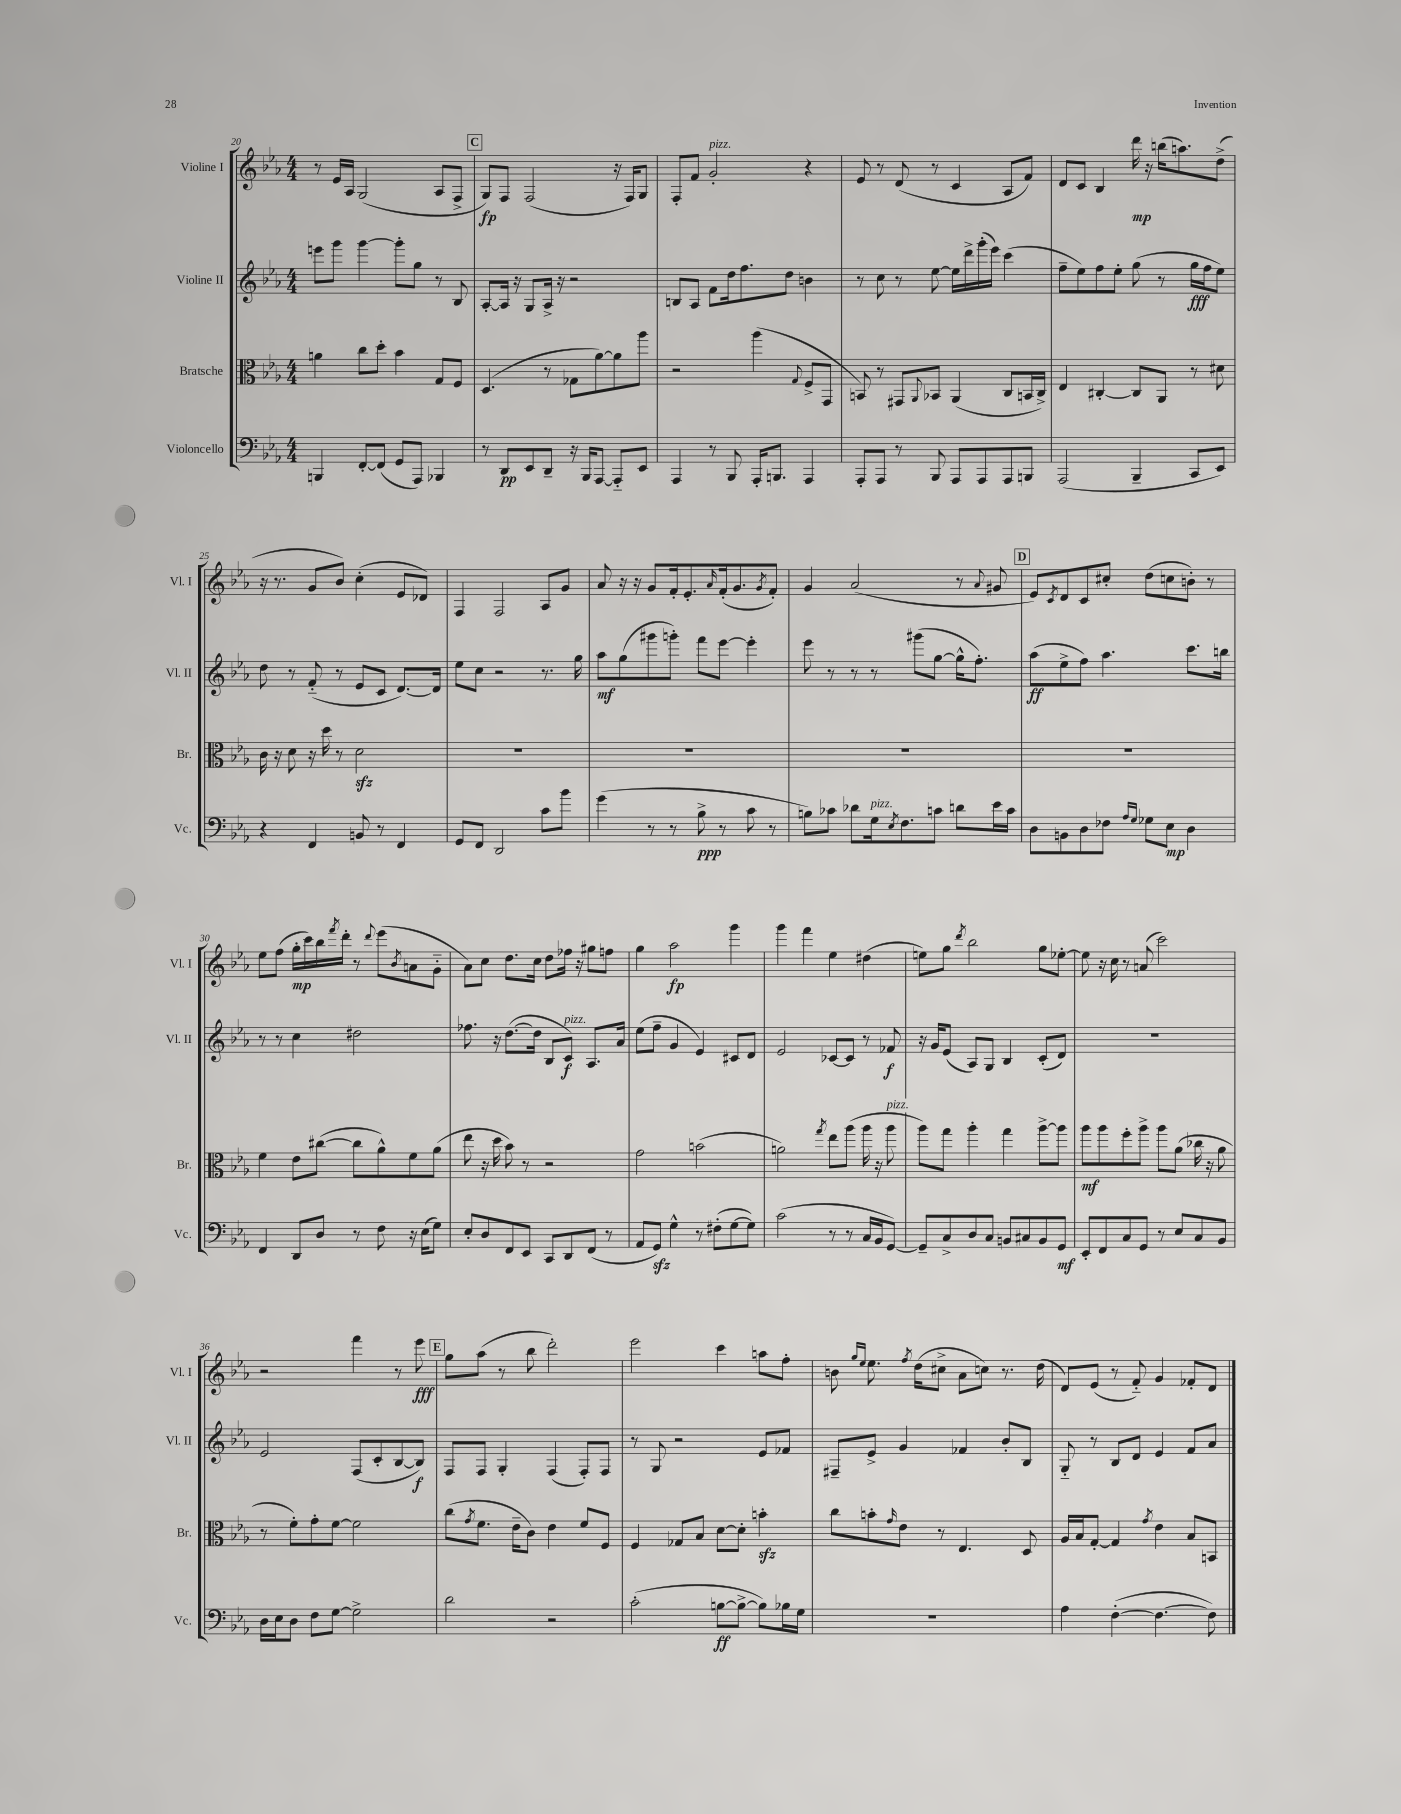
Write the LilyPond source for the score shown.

<<
\new StaffGroup <<
\new Staff = "s0" \with { instrumentName = "Violine I" shortInstrumentName = "Vl. I" } {
    \clef treble \key ees \major \numericTimeSignature \time 4/4
    r8 ees'16 aes16 g2( aes8 f8-> |
    \mark \markup { \box "C" } g8\fp) f8 f2( r16 f16) g8 |
    f8-. f'8 g'2-.^\markup { \italic "pizz." } r4 |
    ees'8 r8 d'8( r8 c'4 aes8 f'8) |
    d'8 c'8 bes4 d'''16\mp r16 b''16( a''8.) d''8->( |
    r16 r8. g'8 bes'8) c''4-.( ees'8 des'8) |
    f4 f2 aes8 g'8 |
    aes'8 r16 r16 g'8 f'16-. ees'8.-. \grace { aes'16 } f'16-.( g'8. \acciaccatura { g'8 } f'8-.) |
    g'4 aes'2( r8 \appoggiatura { aes'8 } gis'8 |
    \mark \markup { \box "D" } ees'8) \acciaccatura { c'8 } d'8 c'8 cis''8-. d''8( c''8 b'8-.) r8 |
    ees''8 f''8( g''16-.\mp c'''16) bes''16 \acciaccatura { f'''8 } d'''16-. r8 \appoggiatura { d'''8 } ees'''8( \acciaccatura { bes'8 } a'8 g'8-_ |
    aes'8) c''8 d''8. c''16 d''8 fes''16 r16 gis''8 f''8 |
    g''4 aes''2\fp g'''4 |
    g'''4 f'''4 ees''4 dis''4( |
    e''8) g''8 \acciaccatura { d'''8 } bes''2 g''8 ees''8~-. |
    ees''8 r16 c''16 r8 a'8( c'''2) |
    r2 f'''4 r8 ees'''8\fff |
    \mark \markup { \box "E" } g''8 aes''8( r8 bes''8 d'''2-.) |
    ees'''2 c'''4 a''8 f''8-. |
    b'8 \grace { g''16 ees''16 } ees''8. \acciaccatura { f''8 } d''16( cis''8-> aes'8 c''8) r8. d''16( |
    d'8) ees'8( r8 f'8-_) g'4 fes'8-. d'8 \bar "|." |
}
\new Staff = "s1" \with { instrumentName = "Violine II" shortInstrumentName = "Vl. II" } {
    \clef treble \key ees \major \numericTimeSignature \time 4/4
    e'''8 g'''8 g'''4~ g'''8-. g''8 r8 bes8 |
    \mark \markup { \box "C" } aes8~-. aes16 r16 g8 aes16-> r16 r2 |
    b8 aes8 f'8 d''16 f''8. d''8 b'4 |
    r8 c''8 r8 ees''8~ ees''16 d'''16-> g'''16-.( ees'''16) c'''4( |
    f''8-- ees''8) f''8 ees''8-. g''8( r8 g''16\fff f''16 ees''8) |
    d''8 r8 f'8-_( r8 ees'8 c'8 d'8.~) d'16 |
    ees''8 c''8 r2 r8. g''16 |
    aes''8\mf g''8( gis'''8 g'''8-.) f'''8 ees'''8~ ees'''4-. |
    ees'''8 r8 r8 r8 gis'''8( g''8~ g''16-^ f''8.-.) |
    \mark \markup { \box "D" } aes''8\ff( ees''8-> f''8) aes''4. c'''8. b''16 |
    r8 r8 c''4 dis''2 |
    fes''8. r16 d''8.~( d''16 bes8 c'8\f^\markup { \italic "pizz." }) aes8. aes'16 |
    ees''8( f''8-- g'4 ees'4) cis'8 d'8 |
    ees'2 ces'8~ ces'8 r8 fes'8\f |
    r16 g'16 ees'8( aes8) g8 bes4 c'8-.( d'8) |
    R1 |
    ees'2 f8( c'8-. bes8~ bes8\f) |
    \mark \markup { \box "E" } f8 f8 g4-. f4( f8-.) f8 |
    r8 g8 r2 ees'8 fes'8 |
    fis8-- ees'8-> g'4 fes'4 bes'8-. bes8 |
    g8-_ r8 bes8 d'8 ees'4 f'8 aes'8 \bar "|." |
}
\new Staff = "s2" \with { instrumentName = "Bratsche" shortInstrumentName = "Br." } {
    \clef alto \key ees \major \numericTimeSignature \time 4/4
    a'4 c''8 d''8-. bes'4 g8 f8 |
    \mark \markup { \box "C" } d4.( r8 ges8 aes'8~) aes'8 aes''8 |
    r2 aes''4( \appoggiatura { g8 } f8-> g,8 |
    b,8) r8 gis,8 \appoggiatura { aes,8 } bes,8 aes,4( c8 b,16 c16->) |
    ees4 cis4~-. cis8 aes,8 r8 dis'8 |
    c'16 r16 d'8 r16 d''16 r8 d'2\sfz |
    R1 |
    R1 |
    R1 |
    \mark \markup { \box "D" } R1 |
    f'4 ees'8 cis''8~( cis''8 aes'8-^) f'8 aes'8( |
    ees''8 r16 d''16 bes'8) r8 r2 |
    g'2 b'2( |
    a'2) \acciaccatura { g''8 } ees''8 aes''8( aes''16 r16 aes''8^\markup { \italic "pizz." } |
    aes''8) g''8 aes''4-. g''4 aes''8~-> aes''8 |
    aes''8\mf aes''8 f''8-. aes''8-> aes''8 aes'8( ces''16 r16 aes'8 |
    r8 f'8-.) g'8-. f'8~ f'2 |
    \mark \markup { \box "E" } c''8( \acciaccatura { g'8 } f'8. ees'16-- c'8) ees'4 f'8 f8 |
    f4 ges8 bes8 d'8~ d'8-. b'4-.\sfz |
    c''8 b'8-. \grace { g'16 } ees'8 r8 ees4. d8 |
    aes16 bes16 g8~-. g4 \acciaccatura { g'8 } ees'4 bes8 b,8 \bar "|." |
}
\new Staff = "s3" \with { instrumentName = "Violoncello" shortInstrumentName = "Vc." } {
    \clef bass \key ees \major \numericTimeSignature \time 4/4
    b,,4 f,8~-. f,8( g,8 aes,,8) bes,,4 |
    \mark \markup { \box "C" } r8 d,8\pp ees,8 d,8-- r16 bes,,16 aes,,8~ aes,,8-_ ees,8 |
    aes,,4 r8 bes,,8 aes,,16-. b,,8. aes,,4 |
    aes,,8-. aes,,8 r8 bes,,8 aes,,8 aes,,8 aes,,8 b,,8 |
    aes,,2( bes,,4-- c,8 ees,8) |
    r4 f,4 b,8 r8 f,4 |
    g,8 f,8 d,2 c'8 bes'8 |
    g'4( r8 r8 bes8->\ppp r8 c'8 r8 |
    b8) ces'8 des'8 g16^\markup { \italic "pizz." } \acciaccatura { ees8 } f8. c'8 d'8 ees'16 c'16 |
    \mark \markup { \box "D" } d8 b,8 d8 fes8 \grace { aes16 g16 } ges8 ees8\mp d4 |
    f,4 d,8 d8 r8 f8 r16 ees16( g8) |
    ees8-. d8 f,8 ees,8 c,8 d,8 f,8( r8 |
    aes,8 g,8\sfz) g4-^ r8 fis8-.( g8~ g8) |
    c'2( r8 r8 c16 bes,16 g,8~) |
    g,8-- c8-> d8 c8 b,8 cis8 b,8 g,8\mf |
    ees,8-. f,8 c8 g,8 r8 ees8 c8 bes,8 |
    d16 ees16 d8 f8 g8~ g2-> |
    \mark \markup { \box "E" } d'2 r2 |
    c'2-.( b8~\ff b8~-> b8) bes16 g16 |
    R1 |
    aes4 f4~-.( f4.~ f8) \bar "|." |
}
>>
>>
\layout { \context { \Score currentBarNumber = #20 } }
